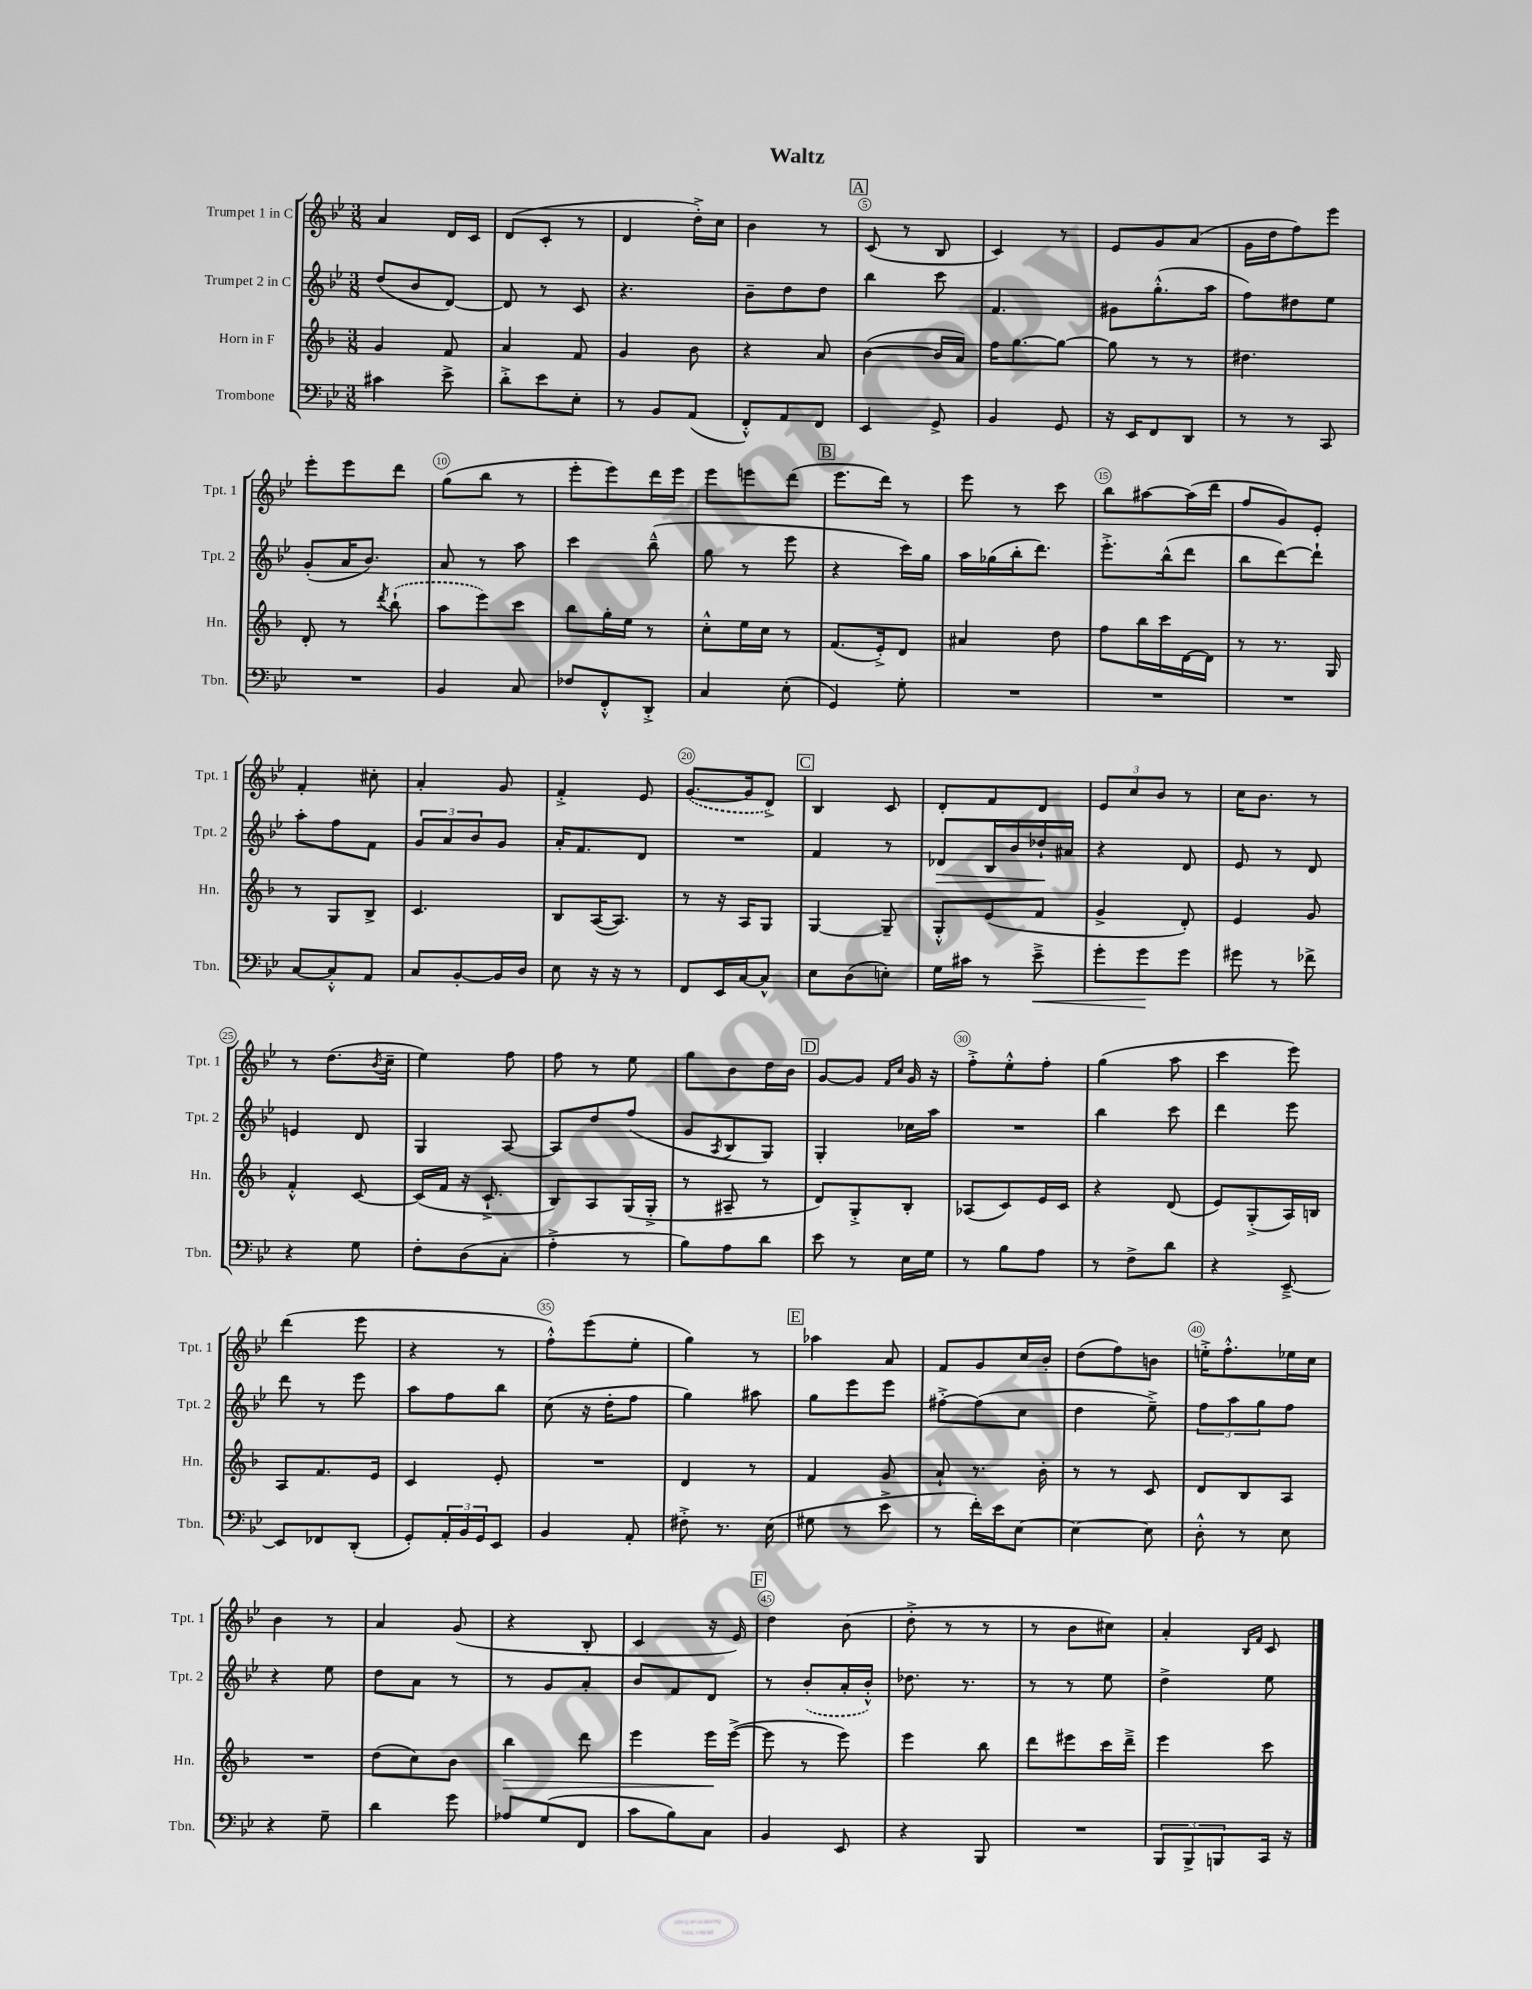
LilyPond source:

\header { title = "Waltz" }
<<
\new StaffGroup <<
\new Staff = "s0" \with { instrumentName = "Trumpet 1 in C" shortInstrumentName = "Tpt. 1" } {
    \clef treble \key bes \major \numericTimeSignature \time 3/8
    a'4 d'16 c'16 |
    d'8( c'8-. r8 |
    d'4 d''16-.->) c''16 |
    bes'4 r8 |
    \mark \markup { \box "A" } c'8( r8 bes8 |
    c'4) r8 |
    ees'8 g'8 a'8( |
    g'16 d''16 f''8) ees'''8 |
    ees'''8-. ees'''8 d'''8 |
    g''8( bes''8 r8 |
    ees'''8-. ees'''8) d'''16 ees'''16 |
    ees'''8 e'''8 d'''8( |
    \mark \markup { \box "B" } ees'''8. d'''16) r8 |
    ees'''8 r8 c'''8 |
    bes''8 ais''8~ ais''16( d'''16 |
    f''8 g'8) ees'8-. |
    f'4-. cis''8-. |
    a'4-. g'8 |
    f'4-.-> ees'8 |
    \once \slurDashed g'8.~( g'16 d'8->) |
    \mark \markup { \box "C" } bes4 c'8 |
    d'8-. f'8 d'8 |
    \tuplet 3/2 { ees'8 c''8 bes'8 } r8 |
    c''16 bes'8. r8 |
    r8 d''8.( \acciaccatura { bes'8 } c''16-- |
    ees''4) f''8 |
    f''8 r8 ees''8 |
    g''8 bes'8 d''16 bes'16 |
    \mark \markup { \box "D" } g'8~ g'8 \grace { f'16 c''16 } g'16 r16 |
    f''8-.-> ees''8-.-^ f''8-. |
    g''4( a''8 |
    c'''4 ees'''8) |
    d'''4( ees'''8 |
    r4 r8 |
    f''8-.-^) ees'''8( ees''8-. |
    g''4) r8 |
    \mark \markup { \box "E" } aes''4 a'8 |
    f'8 g'8 c''16 bes'16-. |
    d''8( f''8) b'8 |
    e''16-.-> f''8.-.-^ ees''16 c''16 |
    bes'4 r8 |
    a'4 g'8( |
    r4 bes8-. |
    c'4 r16 ees'16) |
    \mark \markup { \box "F" } d''4 bes'8( |
    d''8-.-> r8 r8 |
    r8 bes'8 cis''8) |
    a'4-. \grace { bes16 f'16 } c'8 \bar "|." |
}
\new Staff = "s1" \with { instrumentName = "Trumpet 2 in C" shortInstrumentName = "Tpt. 2" } {
    \clef treble \key bes \major \numericTimeSignature \time 3/8
    d''8( bes'8 d'8~) |
    d'8 r8 c'8 |
    r4. |
    bes'8-- d''8 d''8 |
    \mark \markup { \box "A" } bes''4 c'''8 |
    f'4. |
    gis'8 g''8.-.-^( a''16 |
    f''8) dis''8 ees''8 |
    g'8-.( a'16 bes'8.) |
    a'8 r8 a''8 |
    c'''4 bes''8---^( |
    g''8 r8 ees'''8 |
    \mark \markup { \box "B" } r4 c'''16) g''16 |
    a''16 ges''16( bes''16-. d'''8.) |
    ees'''8.-.-> bes''16-^( d'''8 |
    bes''8 d'''8~) d'''8-! |
    a''8-. f''8 f'8 |
    \tuplet 3/2 { g'8 a'8 bes'8 } g'8 |
    a'16-. f'8. d'8 |
    R4. |
    \mark \markup { \box "C" } f'4 r8 |
    des'8\> bes16 bes'16 des''16-!\! ais'16 |
    r4 d'8 |
    ees'8 r8 d'8 |
    e'4 d'8 |
    g4 a8~ |
    a8 d''8 f''8( |
    g'8 \acciaccatura { a8 } bes8 g8) |
    \mark \markup { \box "D" } g4-. ces''16 a''16 |
    R4. |
    bes''4 c'''8 |
    d'''4 ees'''8 |
    d'''8 r8 ees'''8 |
    a''8 f''8 bes''8 |
    c''8( r16 d''16-. f''8 |
    g''4) ais''8 |
    \mark \markup { \box "E" } g''8 ees'''8 ees'''8 |
    fis''8~-.-> fis''8( c''8 |
    d''4 ees''8--->) |
    \tuplet 3/2 { f''8 a''8 g''8 } f''8 |
    r4 ees''8 |
    d''8 a'8 r8 |
    r8 g'8 a'8-. |
    bes'8 f'8 d'8 |
    \mark \markup { \box "F" } r8 \once \slurDashed bes'8-.( a'16-. bes'16-.-^) |
    des''8. r8. |
    r8 r8 ees''8 |
    d''4-> ees''8 \bar "|." |
}
\new Staff = "s2" \with { instrumentName = "Horn in F" shortInstrumentName = "Hn." } {
    \clef treble \key f \major \numericTimeSignature \time 3/8
    g'4 f'8 |
    a'4 f'8 |
    g'4 bes'8 |
    r4 a'8 |
    \mark \markup { \box "A" } bes'4~( bes'16 a'16) |
    f''16 g''8.~ g''8~ |
    g''8 r8 r8 |
    dis''4. |
    d'8-. r8 \acciaccatura { d'''8 } \once \slurDashed bes''8-!( |
    a''8 e'''8) c'''8 |
    bes''8 g''16-. e''16 r8 |
    c''8-.-^ e''16 c''16 r8 |
    \mark \markup { \box "B" } f'8.( e'16-.->) d'8 |
    ais'4 d''8 |
    f''8 bes''16 c'''16 d'16~ d'16 |
    r8 r8. g16 |
    r8 g8 bes8-> |
    c'4. |
    bes8 a16~( a8.) |
    r8 r16 a16 g8 |
    \mark \markup { \box "C" } g4~ g8-- |
    g8-.-^ e'8( f'8 |
    g'4-> d'8-.) |
    e'4 g'8 |
    f'4-.-^ c'8~ |
    c'16( f'16 r16 c'8.-!-> |
    bes8) a8 g16( g16-.-> |
    r8 ais8-- r8 |
    \mark \markup { \box "D" } d'8) g8-.-> bes8-. |
    aes8( c'8) e'16 c'16 |
    r4 d'8( |
    e'8) g8-.->( a16) b16 |
    a8 f'8. e'16 |
    c'4 e'8-. |
    R4. |
    d'4 r8 |
    \mark \markup { \box "E" } f'4 g'8 |
    a'8-! r8. bes'16-. |
    r8 r8 c'8 |
    d'8 bes8 a8 |
    R4. |
    d''8( c''8) bes'8 |
    bes''4\> d'''8 |
    e'''4 e'''16\! e'''16~->( |
    \mark \markup { \box "F" } e'''8 r8 e'''8) |
    e'''4 bes''8 |
    d'''8 eis'''8 c'''16 d'''16---> |
    e'''4 c'''8 \bar "|." |
}
\new Staff = "s3" \with { instrumentName = "Trombone" shortInstrumentName = "Tbn." } {
    \clef bass \key bes \major \numericTimeSignature \time 3/8
    cis'4 ees'8-> |
    d'8-.-> ees'8 ees8-. |
    r8 bes,8 a,8( |
    f,8-.-^) a,8 f,8 |
    \mark \markup { \box "A" } ees,4 g,8-> |
    bes,4 g,8 |
    r16 ees,16 f,8 d,8 |
    r8 r8 c,8 |
    R4. |
    bes,4 c8 |
    fes8 f,8-.-^ d,8-.-> |
    c4 ees8-.( |
    \mark \markup { \box "B" } g,4) g8-. |
    R4. |
    R4. |
    R4. |
    c8~ c8-.-^ a,8 |
    c8 bes,8~-. bes,16 d16 |
    ees8 r16 r16 r8 |
    f,8 ees,16 c16~ c8-^ |
    \mark \markup { \box "C" } ees8 d8( e8-.) |
    g16 cis'16 r8 ees'8--->\< |
    g'8-. g'8\! g'8 |
    gis'8 r8 fes'8-> |
    r4 g8 |
    f8-. d8( c8-. |
    a4-.-> r8 |
    bes8) a8 d'8 |
    \mark \markup { \box "D" } ees'8 r8 ees16 g16 |
    r8 bes8 a8 |
    r8 f8-> d'8 |
    r4 ees,8~---> |
    ees,8 fes,8 d,8-.( |
    g,8-.) \tuplet 3/2 { a,16-. bes,16 g,16 } ees,8 |
    bes,4 a,8-. |
    fis8-.-> r8. ees16( |
    \mark \markup { \box "E" } gis8 r8 ees'8-> |
    r8 f'16-.) ees'16 ees8~ |
    ees4~ ees8 |
    d8-.-^ r8 ees8 |
    r4 g8-- |
    d'4 g'8 |
    aes8 g8( f,8 |
    c'8 bes8) c8 |
    \mark \markup { \box "F" } bes,4 ees,8 |
    r4 bes,,8 |
    R4. |
    \tuplet 3/2 { bes,,8 bes,,8-> b,,8 } c,16 r16 \bar "|." |
}
>>
>>
\layout { \context { \Score \override BarNumber.break-visibility = ##(#f #t #t) barNumberVisibility = #(every-nth-bar-number-visible 5) \override BarNumber.stencil = #(make-stencil-circler 0.1 0.3 ly:text-interface::print) } }
